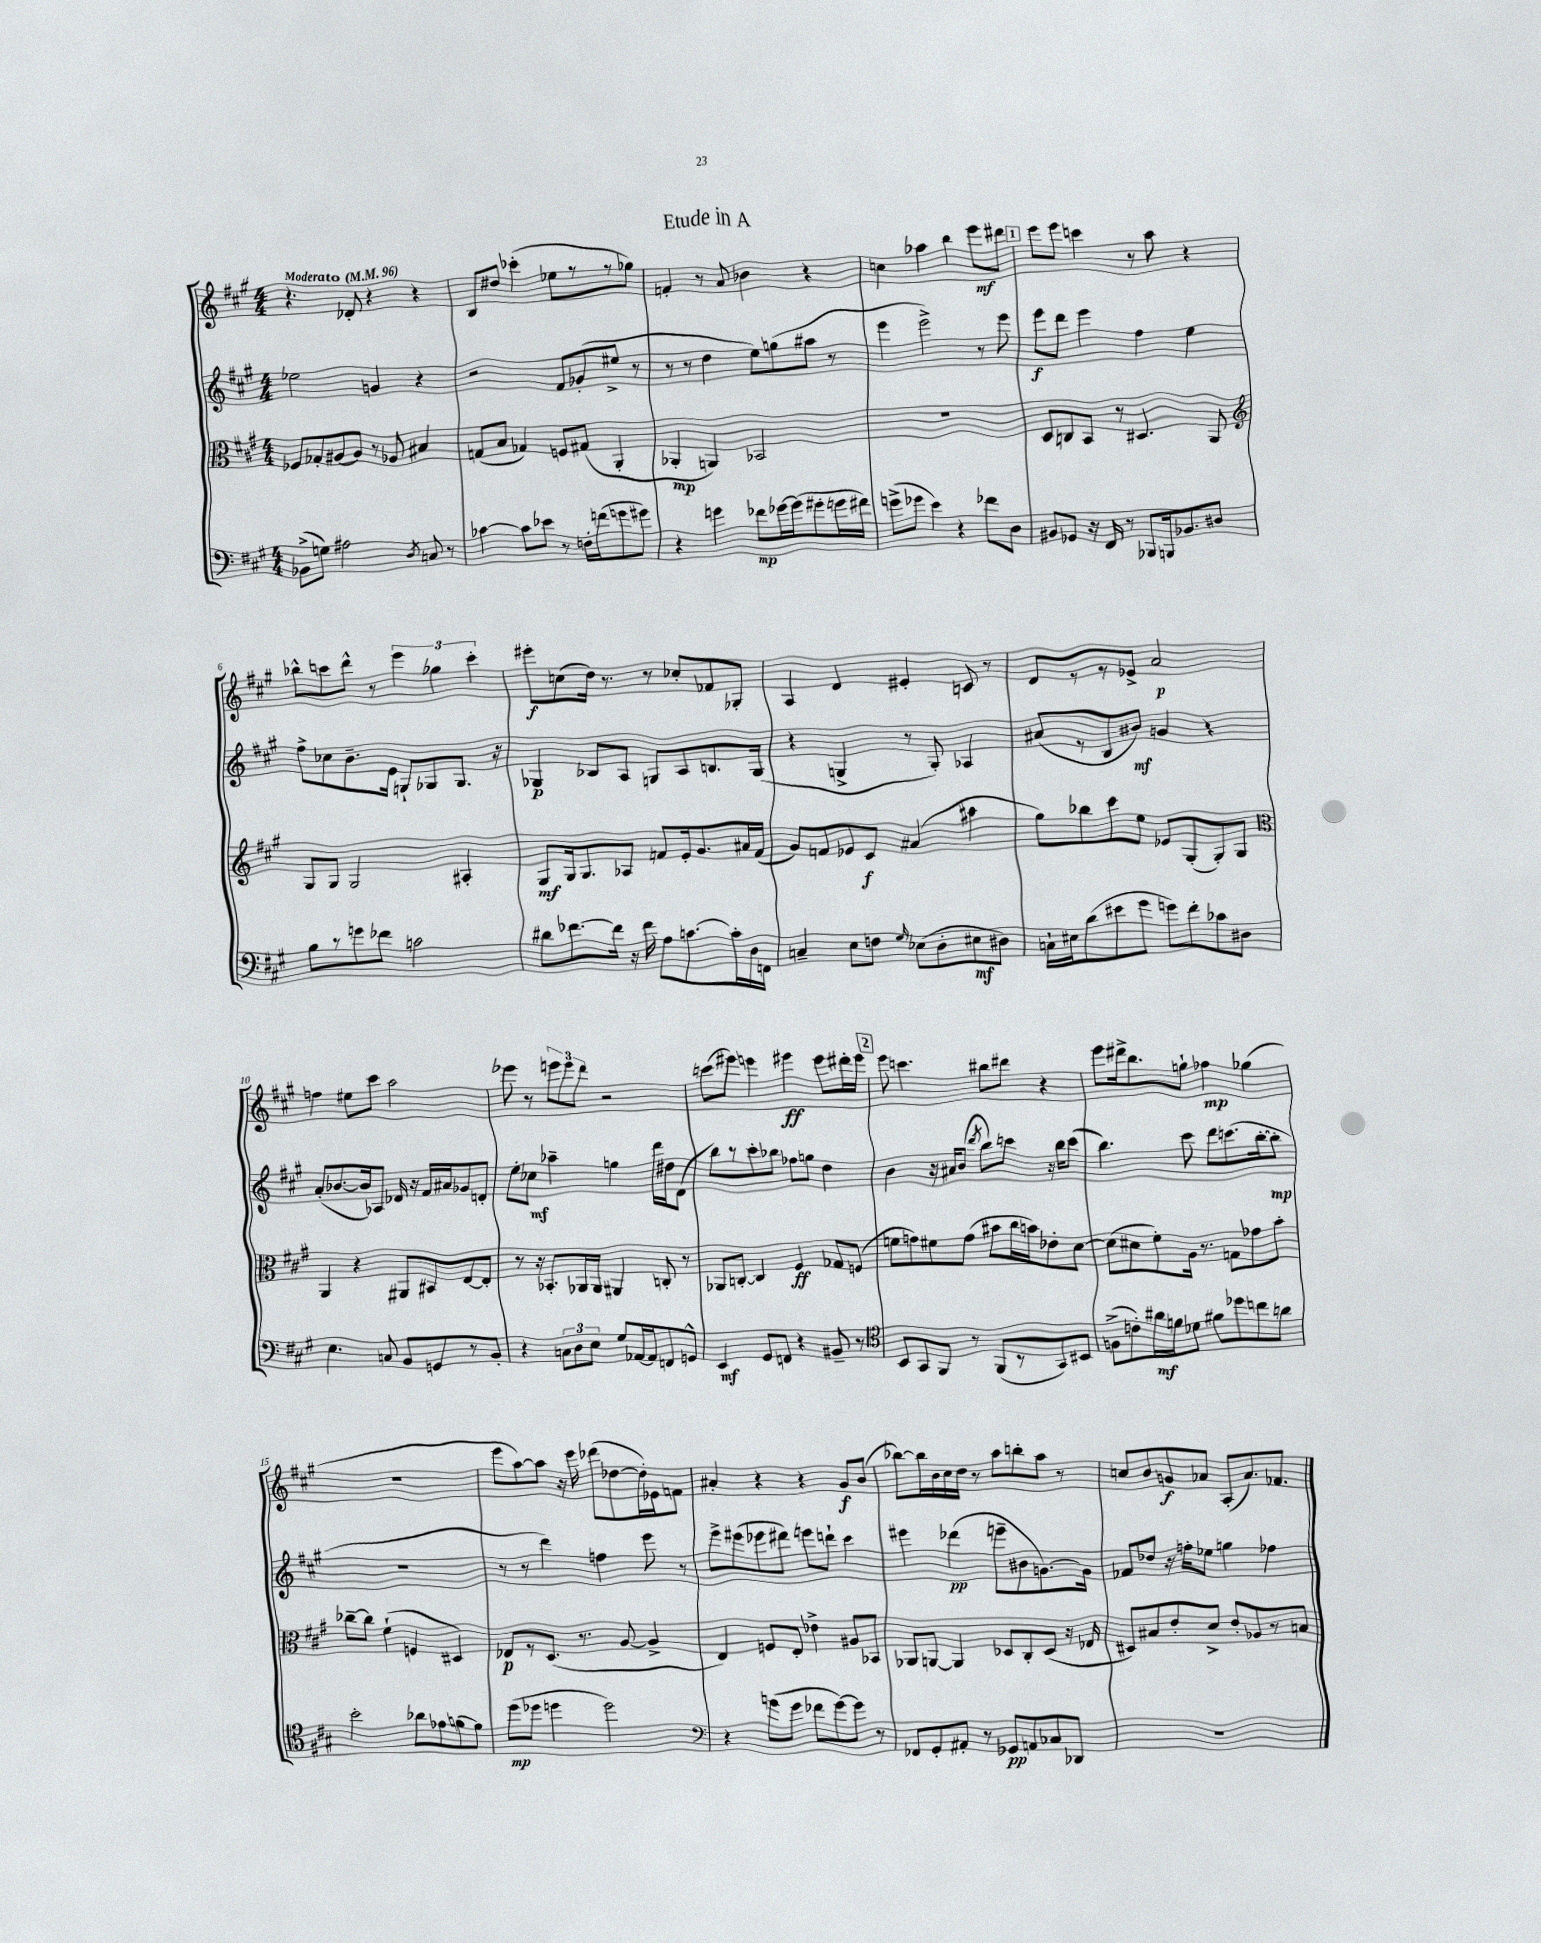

**kern	**kern	**kern	**kern
*staff4	*staff3	*staff2	*staff1
*clefF4	*clefC3	*clefG2	*clefG2
*k[f#c#g#]	*k[f#c#g#]	*k[f#c#g#]	*k[f#c#g#]
*M4/4	*M4/4	*M4/4	*M4/4
*MM96	*MM96	*MM96	*MM96
(8BB-^\L	8F-/L	2ee-\	4.r
8G\J)	8G-'/	.	.
2A#\	[8A#/	.	.
.	8A#/]J	.	8d-'/
.	8r	4g/	4r
.	8A-/	.	.
8qD/	.	.	.
8C/	4B#/	4r	4r
8r	.	.	.
=	=	=	=
[4c-\	(8G/L	2r	8B/L
.	8B/J	.	8dd#/J
8c-\]L	4G-/)	.	(4ccc-'\
8e-\J	.	.	.
8r	8F/L	8f#/L	8ee-\L
16F'\LL	(8G#/J	(8g-'/	8r
(16f\J	.	.	.
8g\	4AA'/	8ee#^/J	8r
8g#\J)	.	8r	8gg-\J)
=	=	=	=
4r	4AA-'/	8r	4f'/
.	.	8r	.
4g\	4AA/)	4dd\	8r
.	.	.	8a/
8f-\L	2BB-/	8ee\L)	4b-\
[16g-\L	.	(8gg\	.
(16g-\]J	.	.	.
8g#'\	.	8aa#\J	4r
16g\L	.	8r	.
16f#\JJ)	.	.	.
=	=	=	=
(8g^\L	1r	4eee\	4cc\
8g-\J	.	.	.
4e\)	.	2eee^\)	4aa-\
4r	.	.	4bb\
8f-\L	.	8r	8eee\L
8D\J	.	8eee\	8ddd#\J
=	=	=	=
8BB#/L	8D/L	8eee\L	8eee\L
8GG-/J	8C/	8ddd\J	8eee\J
16r	8BB/J	4eee\	4ccc\
16FF#/	.	.	.
8r	8r	.	.
8BBB-/L	4.D#/	4ff#\	8r
16BBB/k	.	.	8aa\
8.BB-/	.	.	.
.	.	4ee\	4r
8D#/J	8AA/	.	.
=	=	=	=
*	*clefG2	*	*
8B\L	8G#/L	8ff#^\L	8bb-^^\L
8r	8G#/J	8cc-\	8ccc\
8g\	2G#/	8.b~\	8ddd^^\J
8f-\J	.	.	8r
.	.	16e\Jk	.
2c\	.	8G`/L	6eee\
.	.	8G-/	.
.	.	.	6gg-\
.	4A#'/	8.G-/J	.
.	.	.	6ccc'\
.	.	16r	.
=	=	=	=
8d#\L	8G#/L	4G-/	8eee#'\L
[8.f-\	16G#/k	.	(8cc\
.	8.G#/	.	.
.	.	8B-/L	16dd\Jk)
16f-\]Jk	.	.	8.r
16r	8A-/J	8A/J	.
16f-\	.	.	.
8A\L	8f/L	8G/L	8r
[8.c\	16e'/k	8A/	8cc-'/L
.	8.g#/	.	.
.	.	8.B/	8f-/
16c'\]L	.	.	.
16D\	16a#/L	.	8G-'/J
16FF\JJ	(16f/JJ	(16G/Jk	.
=	=	=	=
4C~/	8g#/L)	4r	4A/
.	8f/	.	.
8E\L	8e-/	4G^/	4d/
8F\J	8c#/J	.	.
16qqG#/	.	.	.
(8E-\L	(4a#/	8r	4e#'/
8D'\	.	8G'/)	.
8E#\	4aa#\	4A-/	8c/
8D#\J)	.	.	8r
=	=	=	=
16C`\LL	8gg#\L)	(8a#/L	8d/L
16E#\J	.	.	.
(8d\	8bb-\	8r	8r
8e#\	8ccc#\	8B/	8r
8g#\J	8ee\J	8b#/J)	8e-^/J
8g\L)	8e-/L	4g/	2a/
8f#'\	(8G#'/	.	.
8c-\	8G#'/)	4r	.
8D#\J	8G#/J	.	.
=	=	=	=
*	*clefC3	*	*
4.E\	4AA/	(8a'/L	4ff\
.	.	[8.b-/	.
.	4r	.	8ee#\L
.	.	16b-/]k)	.
8C/	.	8A-/J	8ccc#\J
8BB/L	8AA#/L	16d-/	2aa\
.	.	16r	.
8GG/	8BB#/	16f#/LL	.
.	.	16a#/J	.
8r	[8E/	8g-/	.
8BB'/J	8E'/]J	8d'/J	.
=	=	=	=
4r	8r	8ee'\L	8eee-\
.	16r	8cc-\J	8r
.	8.BB-'/L	.	.
12C\L	.	4aa-~\	12eee\L
12D\	.	.	12eee\
.	16AA-/L	.	.
12E\J	.	.	12ddd\J
.	16AA-/JJ	.	.
8G#/L	4AA#/	4gg\	2r
[16AA-/L	.	.	.
16AA-/]J	.	.	.
8FF/	8C'/	16ddd\LL	.
.	.	16dd#\J	.
8GG^^/J	8r	(8d\J	.
=	=	=	=
4EE/	8AA-/L	8bb\L)	(8ccc\L
.	[8C'/J	8r	8eee#\J)
8GG#/L	4C/]	8ccc#'\	4eee\
8FF/J	.	8bb-\J	.
4r	4F#/	8ff-\L	4eee#\
.	.	8gg\J	.
8BB#~/	8G-/L	4dd\	8eee#\L
8r	(8F/J	.	16ddd#'\L
.	.	.	16eee#\JJ
=	=	=	=
*clefC4	*	*	*
8BB/L	8f\L	4b\	8eee\
8GG#/	8g\)	.	4.ccc\
8FF#/J	8f#\	16r	.
.	.	16a#/LK	.
8r	(8g\J	(8b/J	.
.	.	8qddd/	.
(8FF#/L	8b#\L	8bb\L)	8bb#\L
8r	16cc#\L	8ccc\J	8ddd#\J
.	16b\J)	.	.
8GG#/)	8e-'\	16r	4r
.	.	16bb\LK	.
8BB#/J	[8d\J	(8ccc\J	.
=	=	=	=
(8F^\L	(8d\]L	4.bb\)	8eee\L
8c'\)	8d#\	.	16ddd#^\k
.	.	.	8.bb\
16a#\L	8f#'\)	.	.
16f\J	.	.	.
8d-\J	16A\Jk	8ccc#\	8gg`\J
.	8.r	.	.
8f#\L	.	8ddd\L	4ff-\
8dd-\	8G\L	(8.ccc\	.
8cc\	8g-\	.	(4gg-\
.	.	[16bb'\k	.
8a\J	8b'\J	8bb'\]J	.
=	=	=	=
2b'\	[8cc-~\L	1r	1r
.	8cc-\]J	.	.
.	(4f#`\	.	.
8a-\L	4F/	.	.
8e-\	.	.	.
[8f\	4D#/)	.	.
8f\]J	.	.	.
=	=	=	=
(8dd\L	8E-/L	8r	8eee\L
8dd-\J	8r	8r	[8aa\)
4dd\	(8.D/J	4ddd\)	8aa\]J
.	.	.	16r
.	8.r	.	16eee\
2dd\)	.	4ff\	(8ddd-\L
.	[8A/	.	[8dd-\
.	4A^/]	8eee\	16dd-'\]L)
.	.	.	16e-\J
.	.	8r	8f\J
=	=	=	=
*clefF4	*	*	*
4r	4E/)	8eee^\L	4a#'/
.	.	(8eee#\	.
(8g\L	8F/L	8eee-\	4r
8g\J	8E'/J	8ddd#\J)	.
8f-\L	4e-^\	8eee\L	4r
[8g\)	.	8ddd`\J	.
8g\]J	8A#/L	4ccc#\	8g#/L
8r	8BB-/J	.	(8b/J
=	=	=	=
8FF-/L	8AA-/L	4eee#\	[8bb-\L)
8GG#'/	[8AA/J	.	16bb-\]L
.	.	.	16b\
8AA#'/J	4AA/]	(4ddd-\	16cc#\
.	.	.	16dd\JJ
8r	.	.	8r
8GG-/L	8D-/L	8eee~\L	8aa\L
8AA/	8C#'/	8b#\	8bb'\
8C-/	(8D-/J	[8.g\)	8aa\J
8DD-/J	16r	.	8r
.	16E-/	16g\]Jk	.
=	=	=	=
1r	8D#/L)	8f-/L	8cc/L
.	8B#/	8dd-/J	8b/
.	8e'/	16r	8g/
.	.	16ff'\LK	.
.	8d^/J	8ee-\J	8a-/J
.	8e'/L	4gg\	(8A'/L
.	8A-/	.	8.a-/)
.	8r	4ff-\	.
.	.	.	8.f-/J
.	8B/J	.	.
==	==	==	==
*-	*-	*-	*-
